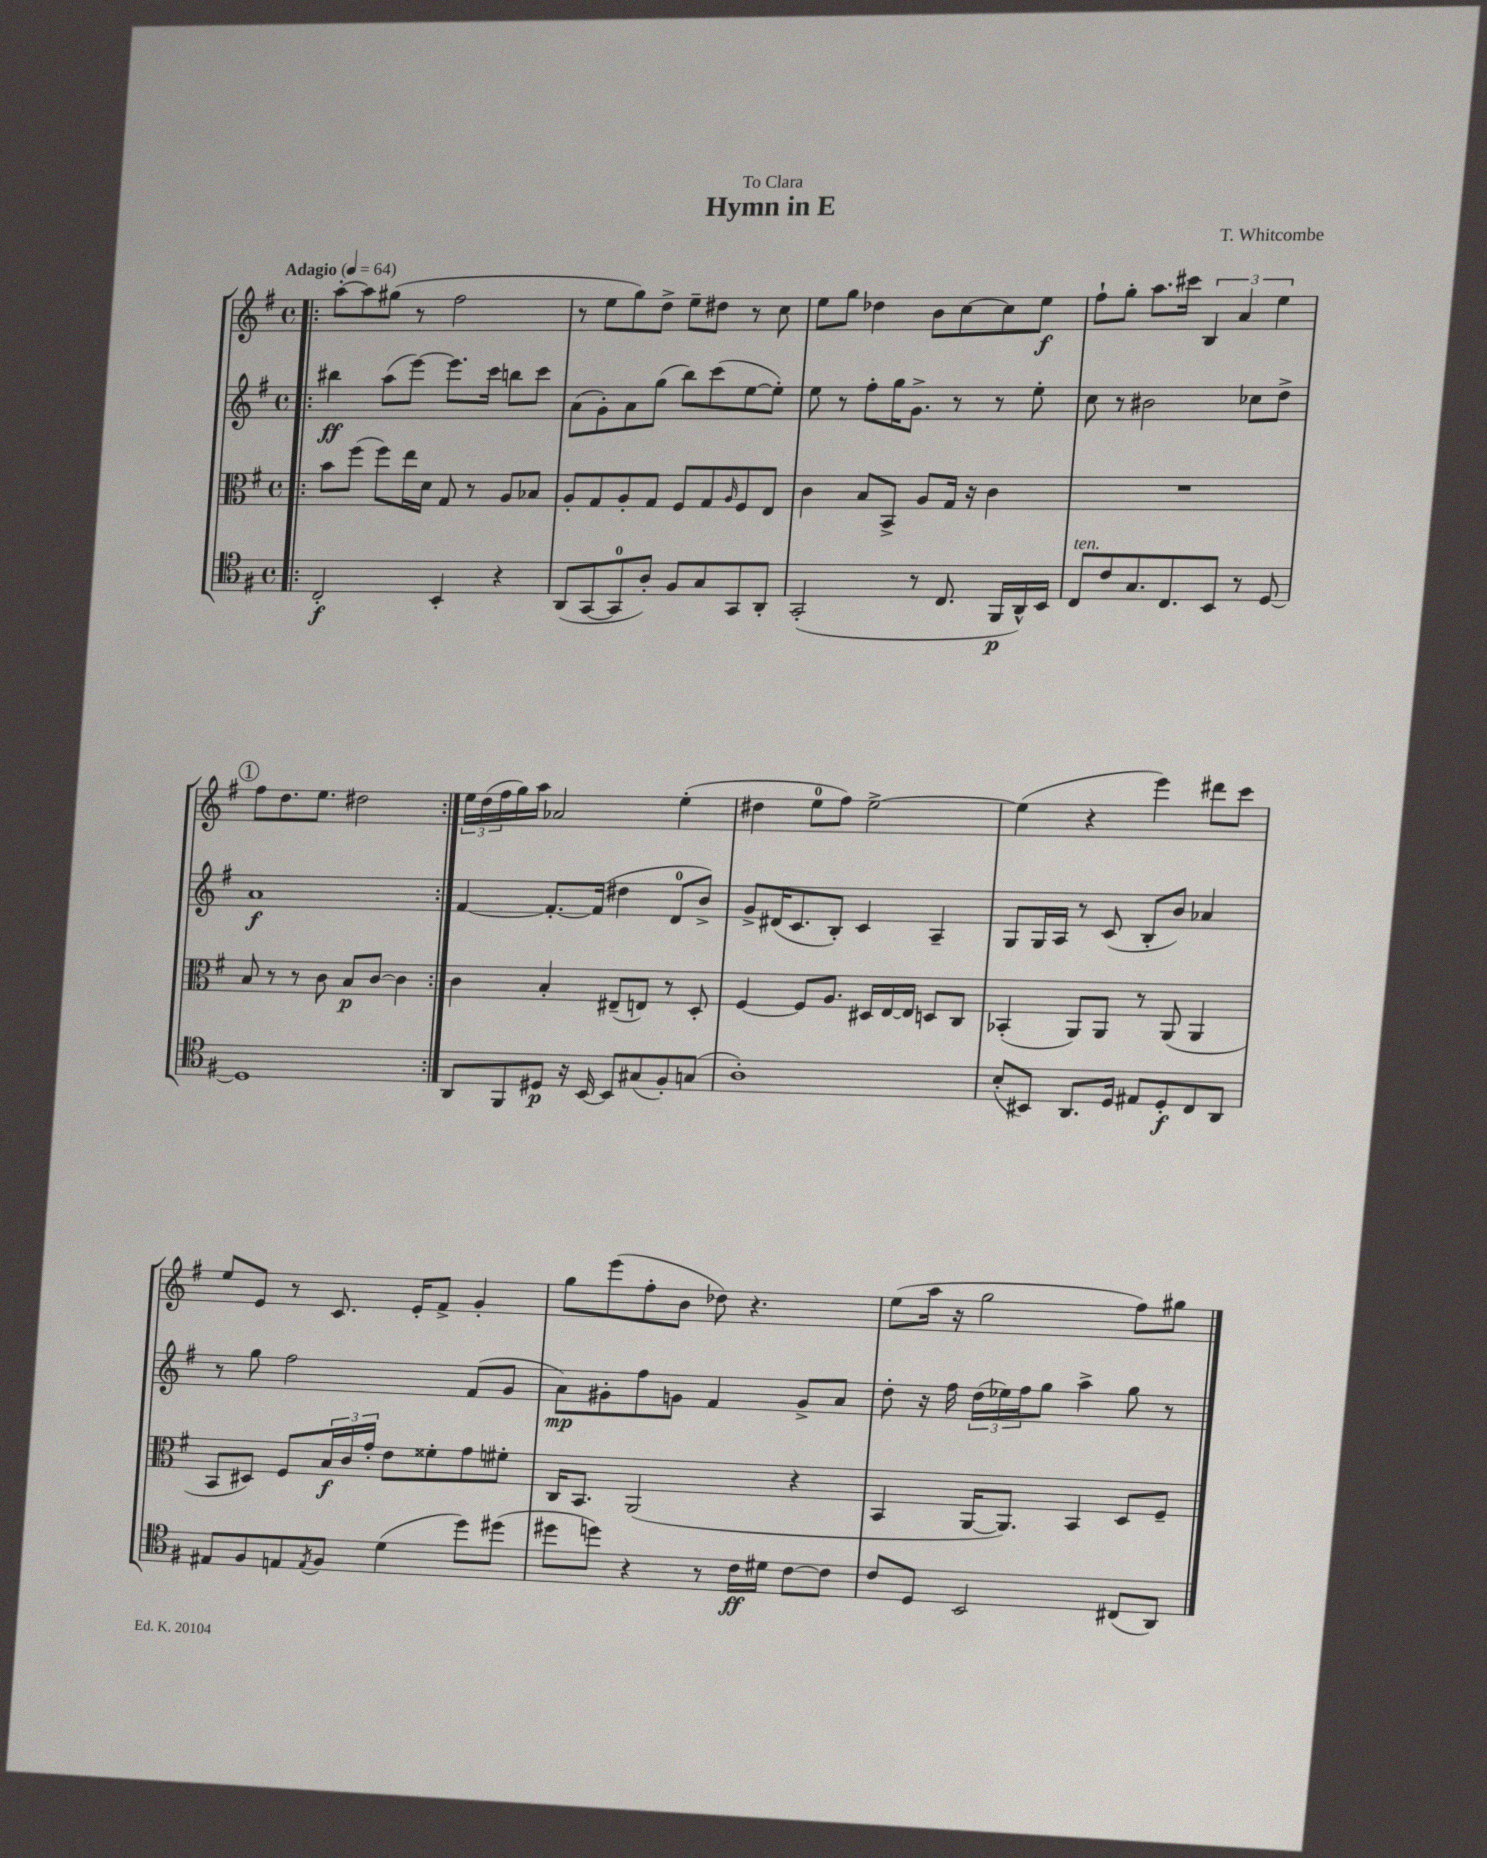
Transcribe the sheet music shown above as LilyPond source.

\header { title = "Hymn in E" composer = "T. Whitcombe" dedication = "To Clara" }
<<
\new StaffGroup <<
\new Staff = "s0" {
    \clef treble \key g \major \defaultTimeSignature \time 4/4 \tempo "Adagio" 4 = 64
    \repeat volta 2 { \bar ".|:" a''8~-. a''8 gis''8( r8 fis''2 |
    r8 e''8 g''8) d''8-> e''8-- dis''8 r8 c''8 |
    e''8 g''8 des''4 b'8 c''8~ c''8 e''8\f |
    fis''8-! g''8-. a''8. cis'''16 \tuplet 3/2 { b4 a'4 e''4 } |
    \mark \markup { \circle "1" } fis''8 d''8. e''8. dis''2 | }
    \tuplet 3/2 { e''16 d''16( fis''16 } g''16) a''16 aes'2 e''4-.( |
    dis''4 e''8-0 fis''8) e''2~-> |
    e''4( r4 e'''4) dis'''8 c'''8 |
    e''8 e'8 r8 c'8. e'16-. fis'8-> g'4-. |
    g''8 e'''8( fis''8-. b'8 des''8) r4. |
    e''8( a''16 r16 g''2 fis''8) gis''8 \bar "|." |
}
\new Staff = "s1" {
    \clef treble \key g \major \defaultTimeSignature \time 4/4
    \repeat volta 2 { \bar ".|:" bis''4\ff a''8( e'''8~) e'''8. c'''16 b''8 c'''8 |
    a'8( g'8-.) a'8 g''8( b''8) c'''8( e''8~ e''8-.) |
    e''8 r8 fis''8-. g''16 g'8.-> r8 r8 e''8-. |
    c''8 r8 bis'2 ces''8 d''8-> |
    \mark \markup { \circle "1" } a'1\f | }
    fis'4~ fis'8.~-. fis'16( dis''4 d'8-0 b'8->) |
    g'8-> dis'16( c'8. b8-.) c'4 a4-- |
    g8 g16 a16 r8 c'8( b8-. b'8) aes'4 |
    r8 g''8 fis''2 fis'8( g'8 |
    a'8\mp) gis'8-. fis''8 g'8 fis'4 g'8-> a'8 |
    d''8-. r16 fis''16 \tuplet 3/2 { d''16( ees''16) fis''16 } g''8 a''4-> g''8 r8 \bar "|." |
}
\new Staff = "s2" {
    \clef alto \key g \major \defaultTimeSignature \time 4/4
    \repeat volta 2 { \bar ".|:" b'8 fis''8( fis''8) e''16 d'16 g8 r8 a8 bes8 |
    a8-. g8 a8-. g8 fis8 g8 \grace { a16 } fis8 e8 |
    c'4 b8 b,8-> a8 g16 r16 c'4 |
    R1 |
    \mark \markup { \circle "1" } b8 r8 r8 c'8 b8\p c'8~ c'4 | }
    c'4 b4-. eis8--( e8) r8 d8-. |
    fis4~ fis8 a8. dis16 e16~ e16 d8 c8 |
    bes,4-.( a,8) a,8 r8 a,8( a,4 |
    b,8 dis8) fis8 \tuplet 3/2 { b16\f c'16 g'16-. } e'8 fisis'8-. g'8 fis'8-. |
    c16 b,8. a,2( r4 |
    b,4 a,16~ a,8.) b,4 d8 fis8-- \bar "|." |
}
\new Staff = "s3" {
    \clef tenor \key g \major \defaultTimeSignature \time 4/4
    \repeat volta 2 { \bar ".|:" c2-.\f b,4-. r4 |
    a,8( g,8~ g,8-0 a8-.) fis8 g8 g,8 a,8-. |
    g,2-.( r8 c8. fis,16\p a,16-^) b,16 |
    c8^\markup { \italic "ten." } c'8 g8. c8. b,8 r8 d8~ |
    \mark \markup { \circle "1" } d1 | }
    a,8 fis,8 dis8\p r16 b,16~ b,8 gis8( fis8-.) g8( |
    a1-.) |
    b8-.( bis,8) a,8. d16 eis8 d8-.\f c8 a,8 |
    eis8 fis8 e8 \acciaccatura { e8 } fis8 d'4( d''8) dis''8( |
    dis''8 d''8) r4 r8 c'16\ff dis'16 c'8~ c'8 |
    c'8 d8 b,2 cis8( a,8) \bar "|." |
}
>>
>>
\layout { \context { \Score \remove "Bar_number_engraver" } }
